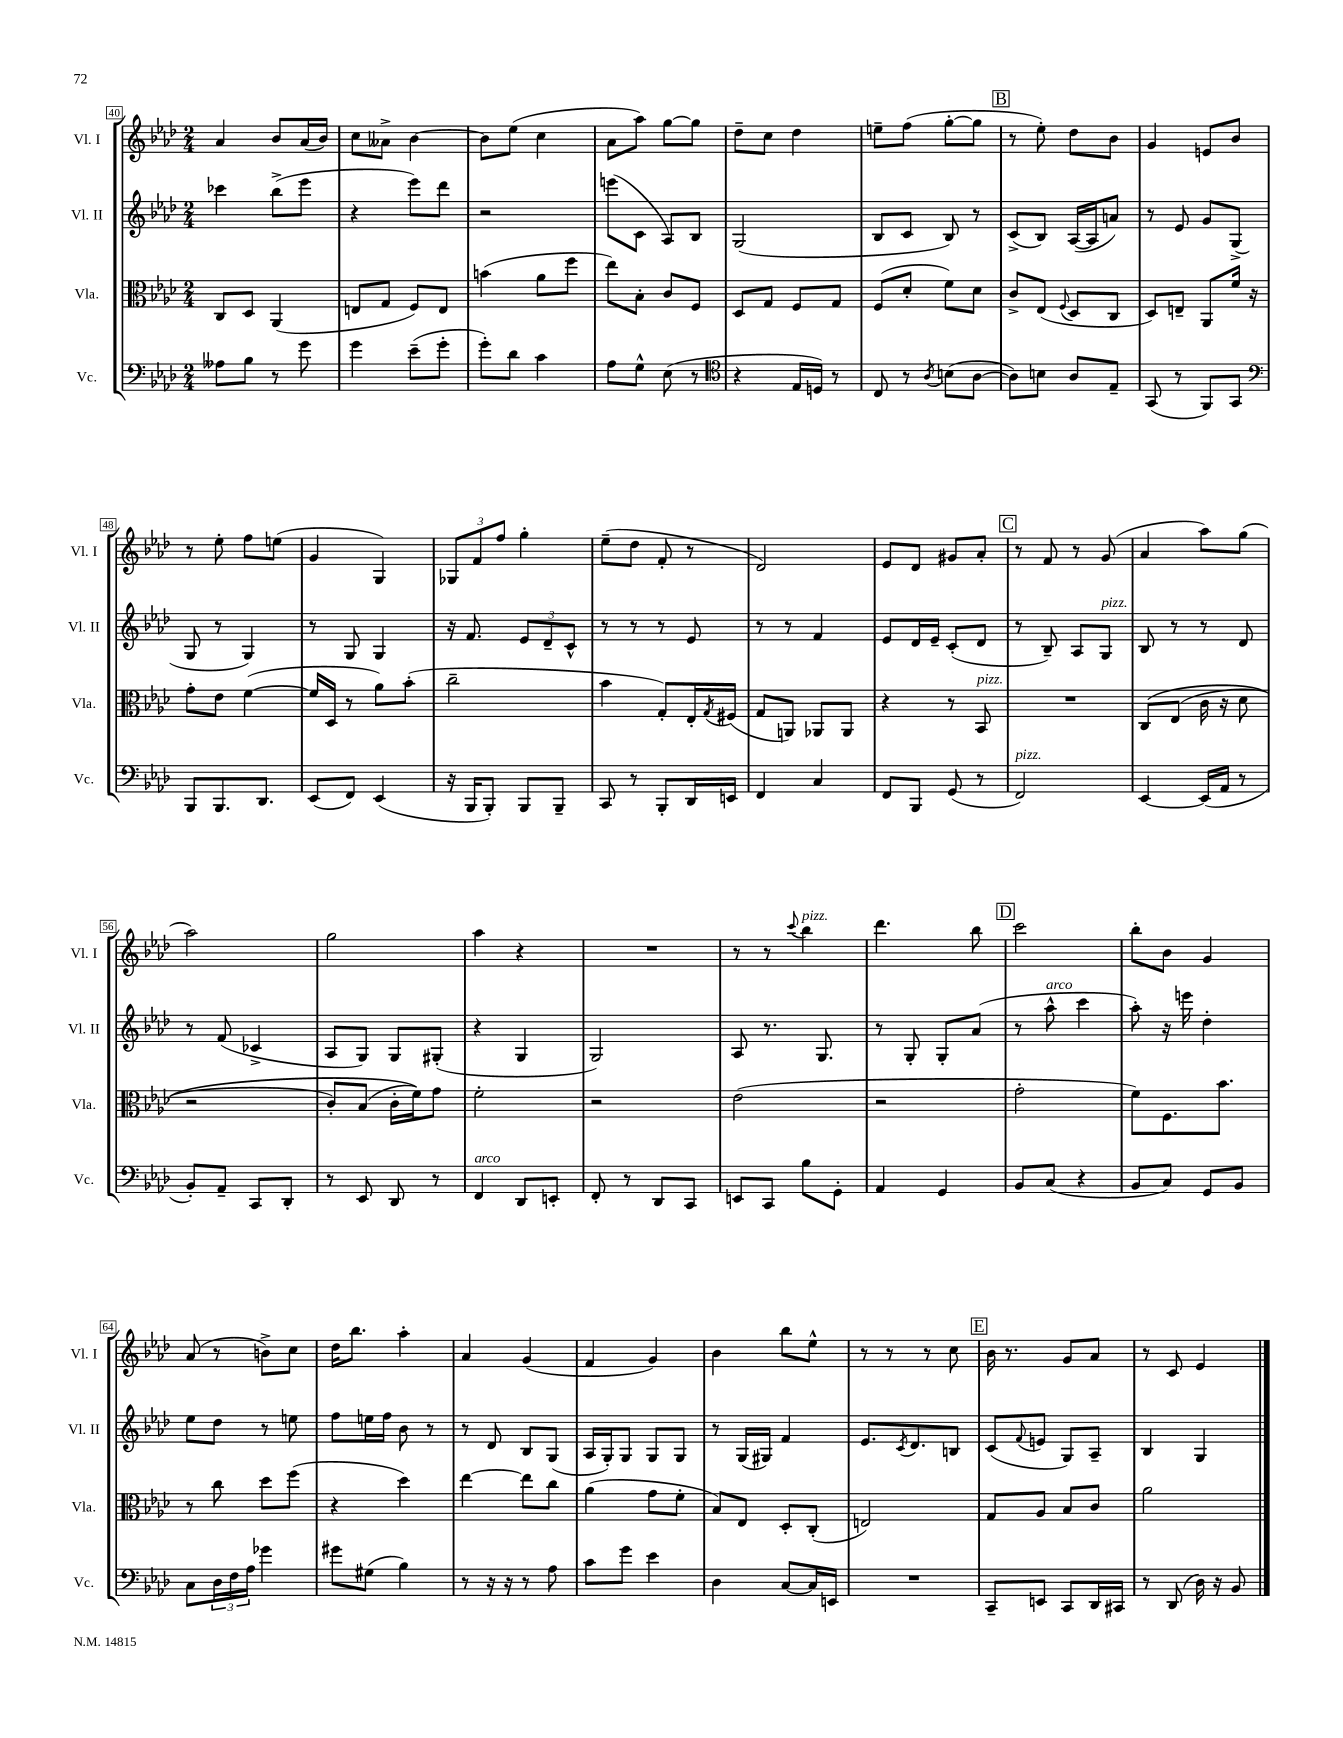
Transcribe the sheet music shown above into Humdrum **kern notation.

**kern	**kern	**kern	**kern
*staff4	*staff3	*staff2	*staff1
*clefF4	*clefC3	*clefG2	*clefG2
*k[b-e-a-d-]	*k[b-e-a-d-]	*k[b-e-a-d-]	*k[b-e-a-d-]
*M2/4	*M2/4	*M2/4	*M2/4
8A--	8C	4ccc-	4a-
8B-	8D-	.	.
8r	(4AA-	(8bb-^	8b-
8g	.	8eee-	(16a-
.	.	.	16b-)
=	=	=	=
4g	8E	4r	8cc
.	8G	.	8a--^
(8e-~	8F)	8eee-)	[4b-
8g'	8E	8ddd-	.
=	=	=	=
8g')	(4b	2r	8b-]
8d-	.	.	(8ee-
4c	8a-	.	4cc
.	8ff	.	.
=	=	=	=
8A-	8ee-)	(8eee	8a-
8G^^	8B-'	8c	8aa-)
(8E-	8c	8A-)	[8gg
8r	8F	8B-	8gg]
=	=	=	=
*clefC4	*	*	*
4r	8D-	(2G	8dd-~
.	8G	.	8cc
16E-	8F	.	4dd-
16D)	.	.	.
8r	8G	.	.
=	=	=	=
8C	(8F	8B-	8ee~
8r	8d-'	8c	(8ff
8qA-	.	.	.
(8B	8f)	8B-)	[8gg'
[8A-	8d-	8r	8gg]
=	=	=	=
8A-])	8c^	(8c^	8r
8B	(8E-	8B-)	8ee-')
.	8qqF	.	.
8A-	8D-	([16A-	8dd-
.	.	16A-]	.
8E-~	8C	8a)	8b-
=	=	=	=
(8GG	8D-)	8r	4g
8r	8E~	8e-	.
8FF)	8AA-	8g	8e
8GG	16f	(8G^	8b-
.	16r	.	.
=	=	=	=
*clefF4	*	*	*
8BBB-	8g'	8G	8r
8.BBB-	8e-	8r	8ee-'
.	([4f	4G)	8ff
8.DD-	.	.	.
.	.	.	(8ee
=	=	=	=
(8EE-	16f]	8r	4g
.	16D-	.	.
8FF)	8r	8G	.
(4EE-	8a-)	4G	4G)
.	(8b-'	.	.
=	=	=	=
16r	2cc~	16r	12G-
16BBB-	.	8.f	.
.	.	.	12f
8BBB-')	.	.	.
.	.	.	12ff
8BBB-	.	12e-	4gg'
.	.	12d-~	.
8BBB-~	.	.	.
.	.	12c^^	.
=	=	=	=
8CC	4b-	8r	(8ee-~
8r	.	8r	8dd-
8BBB-'	8G')	8r	8f'
16DD-	16E-'	8e-	8r
.	8qG	.	.
16EE	(16F#	.	.
=	=	=	=
4FF	8G	8r	2d-)
.	8AA)	8r	.
4C	8AA-	4f	.
.	8AA-	.	.
=	=	=	=
8FF	4r	8e-	8e-
8BBB-	.	16d-	8d-
.	.	16e-~	.
(8GG	8r	(8c'	8g#
8r	8BB-	8d-	8a-'
=	=	=	=
2FF)	2r	8r	8r
.	.	8B-~)	8f
.	.	8A-	8r
.	.	8G	(8g
=	=	=	=
[4EE-	&(8C	8B-	4a-
.	(8E-	8r	.
(16EE-]	16c	8r	8aa-)
16AA-	16r	.	.
8r	8d-	8d-	(8gg
=	=	=	=
8BB-')	2r	8r	2aa-)
8AA-~	.	(8f	.
8CC	.	4c-^	.
8DD-'	.	.	.
=	=	=	=
8r	8c')	8A-	2gg
8EE-	(8B-	8G)	.
8DD-	16c'	8G	.
.	16f)&)	.	.
8r	8g	(8G#'	.
=	=	=	=
4FF	2f'	4r	4aa-
8DD-	.	4G	4r
8EE'	.	.	.
=	=	=	=
8FF'	2r	2G)	2r
8r	.	.	.
8DD-	.	.	.
8CC	.	.	.
=	=	=	=
8EE	(2e-	8A-	8r
8CC	.	8.r	8r
.	.	.	8qqccc
8B-	.	.	4bb-
.	.	8.G	.
8GG'	.	.	.
=	=	=	=
4AA-	2r	8r	4.ddd-
.	.	8G'	.
4GG	.	8G'	.
.	.	(8a-	8bb-
=	=	=	=
8BB-	2g'	8r	2ccc
(8C	.	8aa-^^	.
4r	.	4ccc	.
=	=	=	=
8BB-	8f)	8aa-')	8bb-'
8C)	8.F	16r	8b-
.	.	16eee	.
8GG	.	4dd-'	4g
.	8.b-	.	.
8BB-	.	.	.
=	=	=	=
8C	8r	8ee-	(8a-
24D-	8cc	8dd-	8r
24F	.	.	.
24A-	.	.	.
4g-	8dd-	8r	8b^)
.	(8ff	8ee	8cc
=	=	=	=
8g#	4r	8ff	16dd-
.	.	.	8.bb-
(8G#	.	16ee	.
.	.	16ff	.
4B-)	4dd-)	8b-	4aa-'
.	.	8r	.
=	=	=	=
8r	[4ee-	8r	4a-
16r	.	8d-	.
16r	.	.	.
8r	8ee-]	8B-	(4g
8A-	8cc	(8G	.
=	=	=	=
8c	(4a-	16A-	4f
.	.	16G')	.
8g	.	8G	.
4e-	8g	8G	4g)
.	8f'	8G	.
=	=	=	=
4D-	8B-)	8r	4b-
.	8E-	(16G	.
.	.	16G#)	.
[8C	8D-'	4f	8bb-
16C]	(8C'	.	8ee-^^
16EE	.	.	.
=	=	=	=
2r	2E)	8.e-	8r
.	.	.	8r
.	.	8qc	.
.	.	8.d-	.
.	.	.	8r
.	.	8B	8cc
=	=	=	=
8CC~	8G	(8c	16b-
.	.	.	8.r
.	.	8qqf	.
8EE	8A-	8e	.
8CC	8B-	8G)	8g
16DD-	8c	8A-~	8a-
16CC#	.	.	.
=	=	=	=
8r	2a-	4B-	8r
(8DD-	.	.	8c
16D-)	.	4G	4e-
16r	.	.	.
8BB-	.	.	.
==	==	==	==
*-	*-	*-	*-
